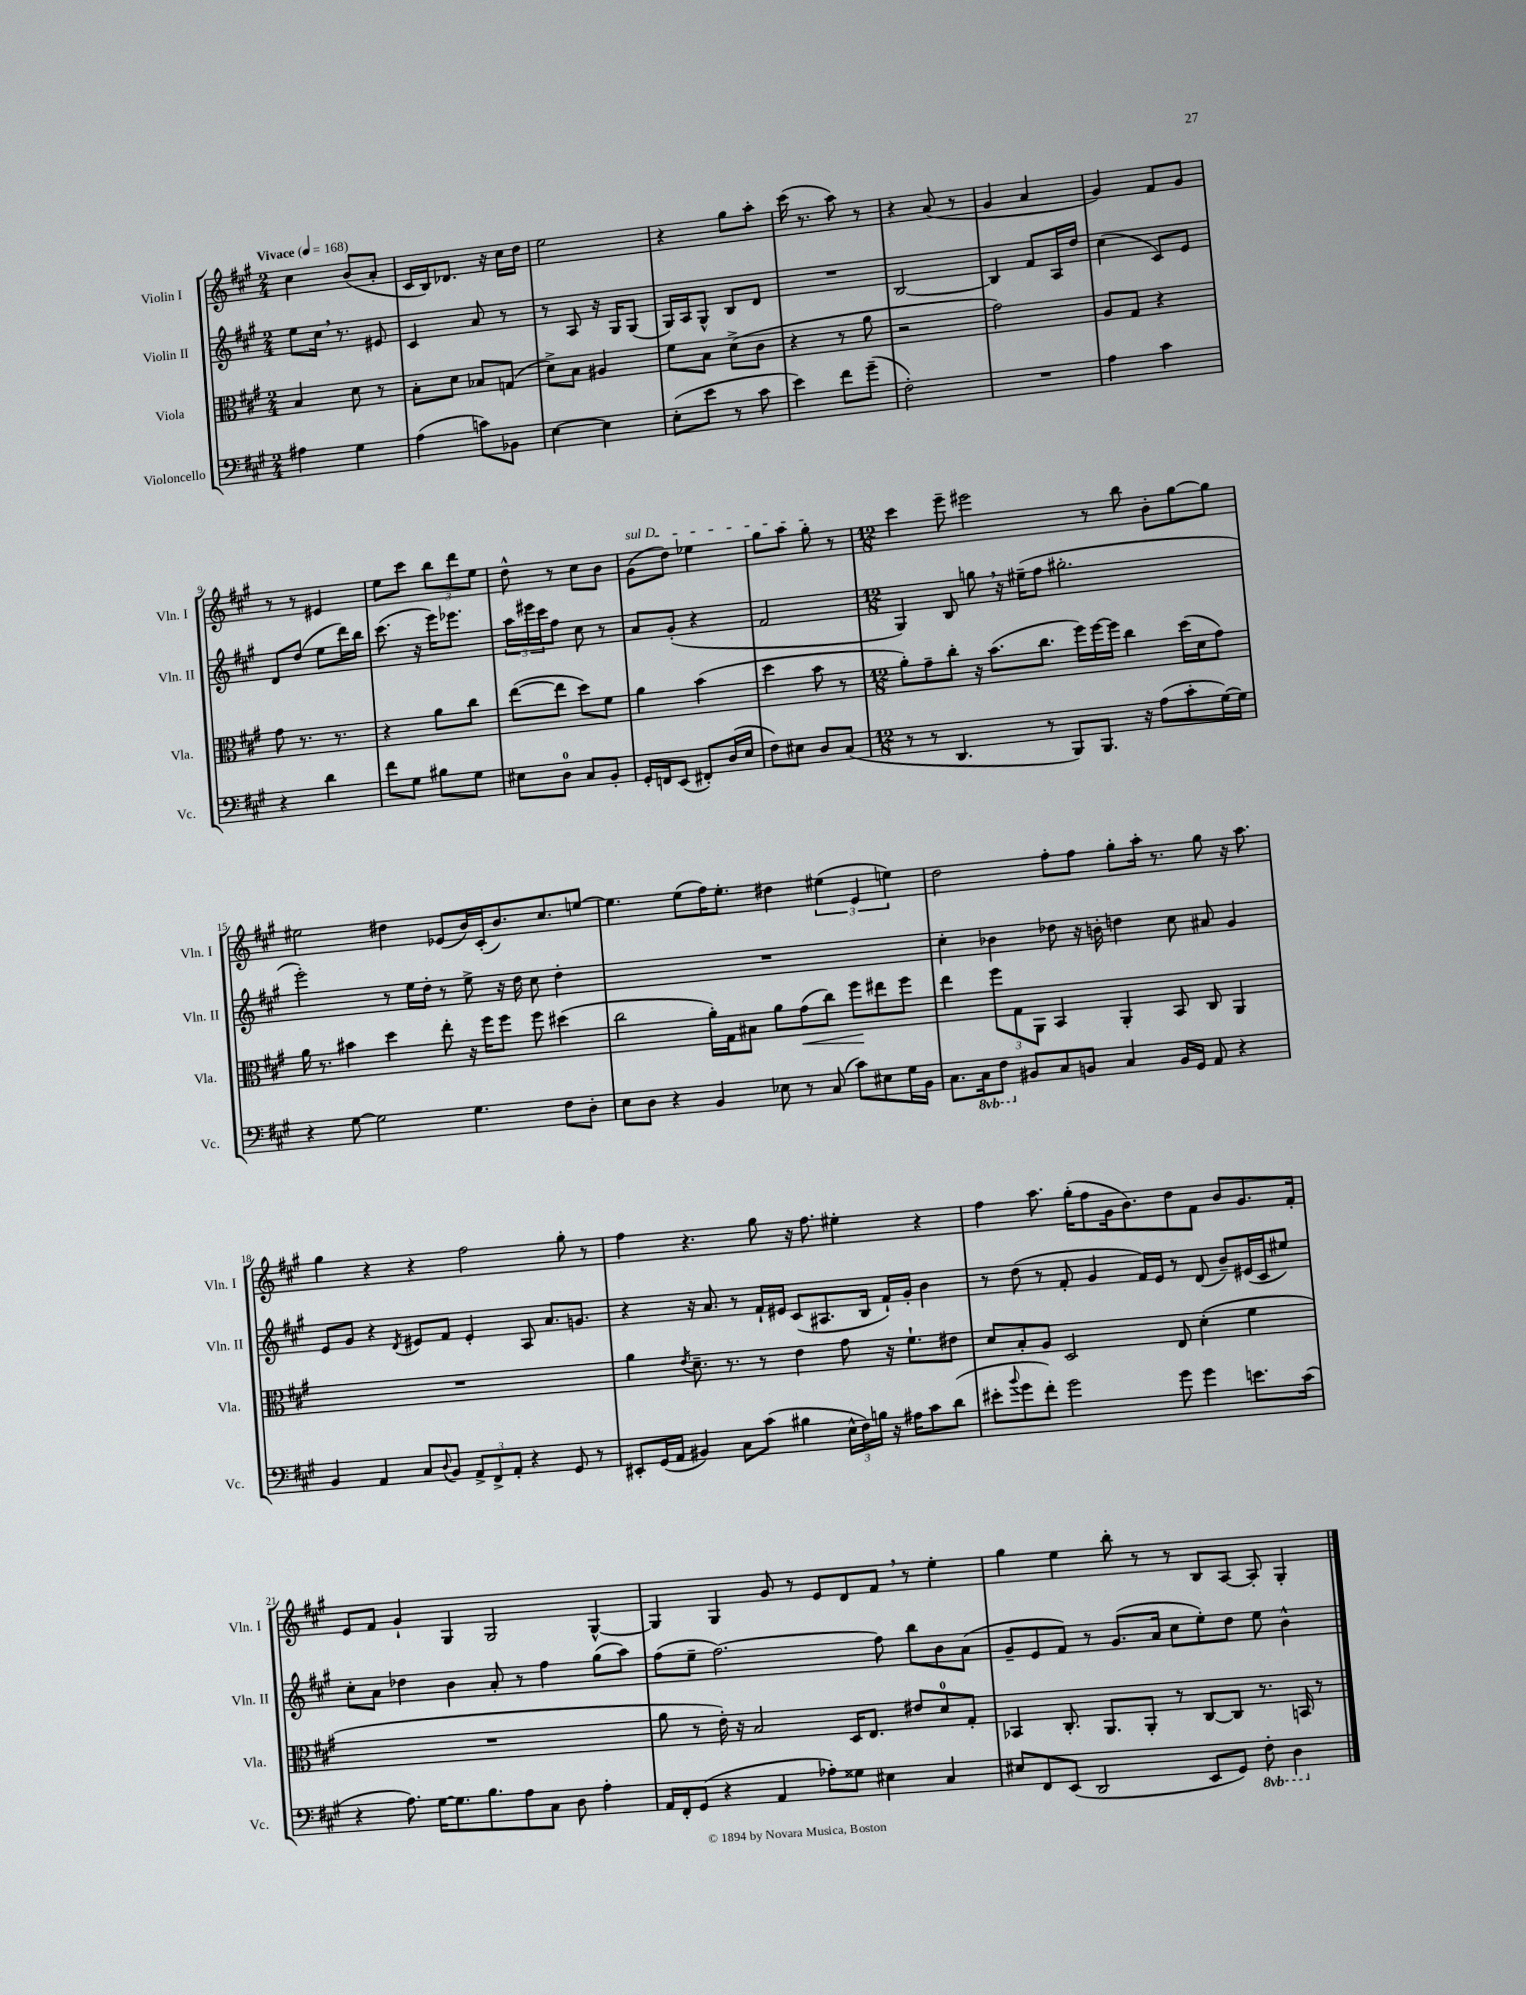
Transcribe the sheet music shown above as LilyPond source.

<<
\new StaffGroup <<
\new Staff = "s0" \with { instrumentName = "Violin I" shortInstrumentName = "Vln. I" } {
    \clef treble \key a \major \numericTimeSignature \time 2/4 \tempo "Vivace" 4 = 168
    cis''4 b'8( a'8-. |
    cis'16 b16) des'8. r16 cis''16 d''16 |
    e''2 |
    r4 gis''8 a''8-. |
    cis'''16( r8. a''8) r8 |
    r4 a'8( r8 |
    gis'4 a'4 |
    gis'4) fis'8 gis'8 |
    r8 r8 eis'4 |
    e''8 cis'''8 \tuplet 3/2 { b''8 d'''8 e''8 } |
    d''8-^ r8 cis''8 b'8 |
    \once \override TextSpanner.bound-details.left.text = \markup { \italic "sul D" } gis'8\startTextSpan( d''8) ees''4 |
    gis''8 a''8 gis''8-.\stopTextSpan r8 |
    \numericTimeSignature \time 12/8 cis'''4 e'''8-- eis'''2 r8 b''8 b'8-. gis''8~ gis''8 |
    eis''2 dis''4 ees'8( b'16) cis'16-.( b'8.) cis''8. e''8~ |
    e''4. e''8( fis''16) e''8.-. dis''4 \tuplet 3/2 { eis''4( e'4 e''4) } |
    d''2 fis''8-. fis''8 gis''8-. a''16-. r8. gis''8 r16 a''8. |
    gis''4 r4 r4 fis''2 gis''8-. r8 |
    fis''4 r4. gis''8 r16 fis''8. eis''4-. r4 |
    fis''4 a''8. gis''16-.( fis''8 gis'16 b'8.) d''8 fis'8 b'8 gis'8. fis'16-. |
    e'8 fis'8 gis'4-! gis4 gis2 gis4~-^ |
    gis4 gis4 gis'8 r8 e'8 d'8 fis'8 \breathe r8 e''4-. |
    gis''4 e''4 b''8-. r8 r8 b8 a8~ a8-. gis4-. \bar "|." |
}
\new Staff = "s1" \with { instrumentName = "Violin II" shortInstrumentName = "Vln. II" } {
    \clef treble \key a \major \numericTimeSignature \time 2/4
    e''8 cis''16 \breathe r8. eis'8 |
    cis'4 a'8 r8 |
    r8 a8 r16 gis16 gis8( |
    gis16) a16 gis8-^ b8 d'8 |
    R2 |
    b2~ |
    b4 fis'8 a16 d''16 |
    cis''4( cis'8) e'8 |
    d'8 d''8( e''8 d'''16) b''16 |
    cis'''8.( r16 e'''16) ees'''8. |
    \tuplet 3/2 { a''16 eis'''16 cis'''16 } fis''8 cis''8 r8 |
    a'8 gis'8-.( r4 |
    fis'2 |
    \numericTimeSignature \time 12/8 gis4) b8 g''8 \breathe r16 eis''16--( fis''8 gis''2.-. |
    e'''2-.) r8 e''16 d''16-. r8 e''8-> r16 d''16 cis''8 d''4-. |
    R1. |
    cis''4-. bes'4 des''8 r16 b'16-. d''4 cis''8 ais'8 gis'4 |
    e'8 gis'8 r4 \acciaccatura { d'8 } eis'8 fis'8 eis'4-. a8 a'8. g'8. |
    r4 r16 a'8. r8 fis'16-! eis'16 cis'8( ais8. b16 fis'16-!) gis'16-. b'4 |
    r8 d''8( r8 fis'8-. gis'4 fis'16) e'16 r8 d'8( b'8--) eis'16( cis'16 eis''8) |
    cis''8-. a'8 des''4 b'4 a'8-. r8 fis''4 gis''8( a''8) |
    fis''8( e''8-- fis''2.~) fis''8 b''8 b'8 a'8( |
    gis'8-- e'8 fis'8) r8 gis'8.( a'16 cis''8 e''8-.) d''8 e''8 b'4-^ \bar "|." |
}
\new Staff = "s2" \with { instrumentName = "Viola" shortInstrumentName = "Vla." } {
    \clef alto \key a \major \numericTimeSignature \time 2/4
    b4 d'8 r8 |
    b8-. d'8 bes8 g8( |
    d'8->) b8 ais4 |
    fis'8 b8 d'8->( cis'8 |
    r4 r8 a'8 |
    r2 |
    gis'2) |
    a8 gis8 r4 |
    gis'8 r8. r8. |
    r4 a'8 cis''8 |
    e''8~( e''8 d''8) fis'8 |
    a'4 b'4( |
    d''4 b'8 r8 |
    \numericTimeSignature \time 12/8 a'8-.) gis'8-- cis''8-. r16 b'8.( cis''8. fis''16) fis''16~ fis''16 cis''4 d''16( d'16 gis'8) |
    a'16 r8. bis'4 d''4 e''8-. r16 fis''16 fis''8 fis''8 dis''4( |
    cis''2 a'16-.) gis16 bis8 a'8 gis'8\<( cis''8) fis''8\! eis''8 fis''8 |
    e''4 \tuplet 3/2 { fis''8 gis8 a,8 } b,4 a,4-. b,8 cis8 a,4 |
    R1. |
    a'4 \acciaccatura { e'8 } d'8.-- r8. r8 e'4 gis'8 r16 fis'8.-! eis'8 |
    d'8 b8-. a8 d2 e8 d'4-.( fis'4 |
    R1. |
    a'8 r8 e'16-.) r16 b2 d16 e8. eis'8 d'8-0 gis8-. |
    bes,4 cis8.-. a,8. a,8-. r8 cis8~ cis8 r8. b,16 r8 \bar "|." |
}
\new Staff = "s3" \with { instrumentName = "Violoncello" shortInstrumentName = "Vc." } {
    \clef bass \key a \major \numericTimeSignature \time 2/4 \set Staff.ottavationMarkups = #ottavation-simple-ordinals
    ais4 gis4 |
    a4( c'8) bes,8 |
    e4~ e4 |
    e8-.( e'8 r8 cis'8 |
    e'4) fis'8 gis'8--( |
    fis2-.) |
    R2 |
    a4 cis'4 |
    r4 d'4 |
    fis'8 gis8 bis8 gis8 |
    eis8 d8-0 cis8 b,8-. |
    gis,16-. f,16 e,8( fis,8-.) d16( e16 |
    fis8) eis8 d8 cis8( |
    \numericTimeSignature \time 12/8 r8 r8 d,4. r8 b,,8) b,,8. r16 a8( cis'8-. gis16~) gis16 |
    r4 gis8~ gis2 gis4. fis8 d8-. |
    e8 d8 r4 b,4 ees8 r8 cis8( cis'8) eis8 gis16 b,16 |
    cis8. \ottava #-1 cis,16 fis,8 \ottava #0 bis,8 cis8 b,8 cis4 b,16 gis,16 a,8 r4 |
    b,4 a,4 cis8 \appoggiatura { d8 } b,8 \tuplet 3/2 { a,8-> fis,8-> a,8-. } r4 gis,8 r8 |
    eis,8-. gis,16( a,16 bis,4) cis8 cis'8( bis4 \tuplet 3/2 { e16-^ fis16) b16 } r16 ais16 cis'8 d'8( |
    eis'8-. \appoggiatura { b'8 } gis'8 fis'8-.) gis'2 gis'8 gis'4 e'8. cis'16( |
    r4 a8.) gis16~ gis8. b8. a8 cis8 d8 a4-. |
    a,16 fis,16-. gis,8( r4 a,4 aes8-.) gisis8 eis4 cis4 |
    eis8 fis,8 e,8( d,2 e,8 gis,8) \ottava #-1 fis,8-. d,4 \ottava #0 \bar "|." |
}
>>
>>
